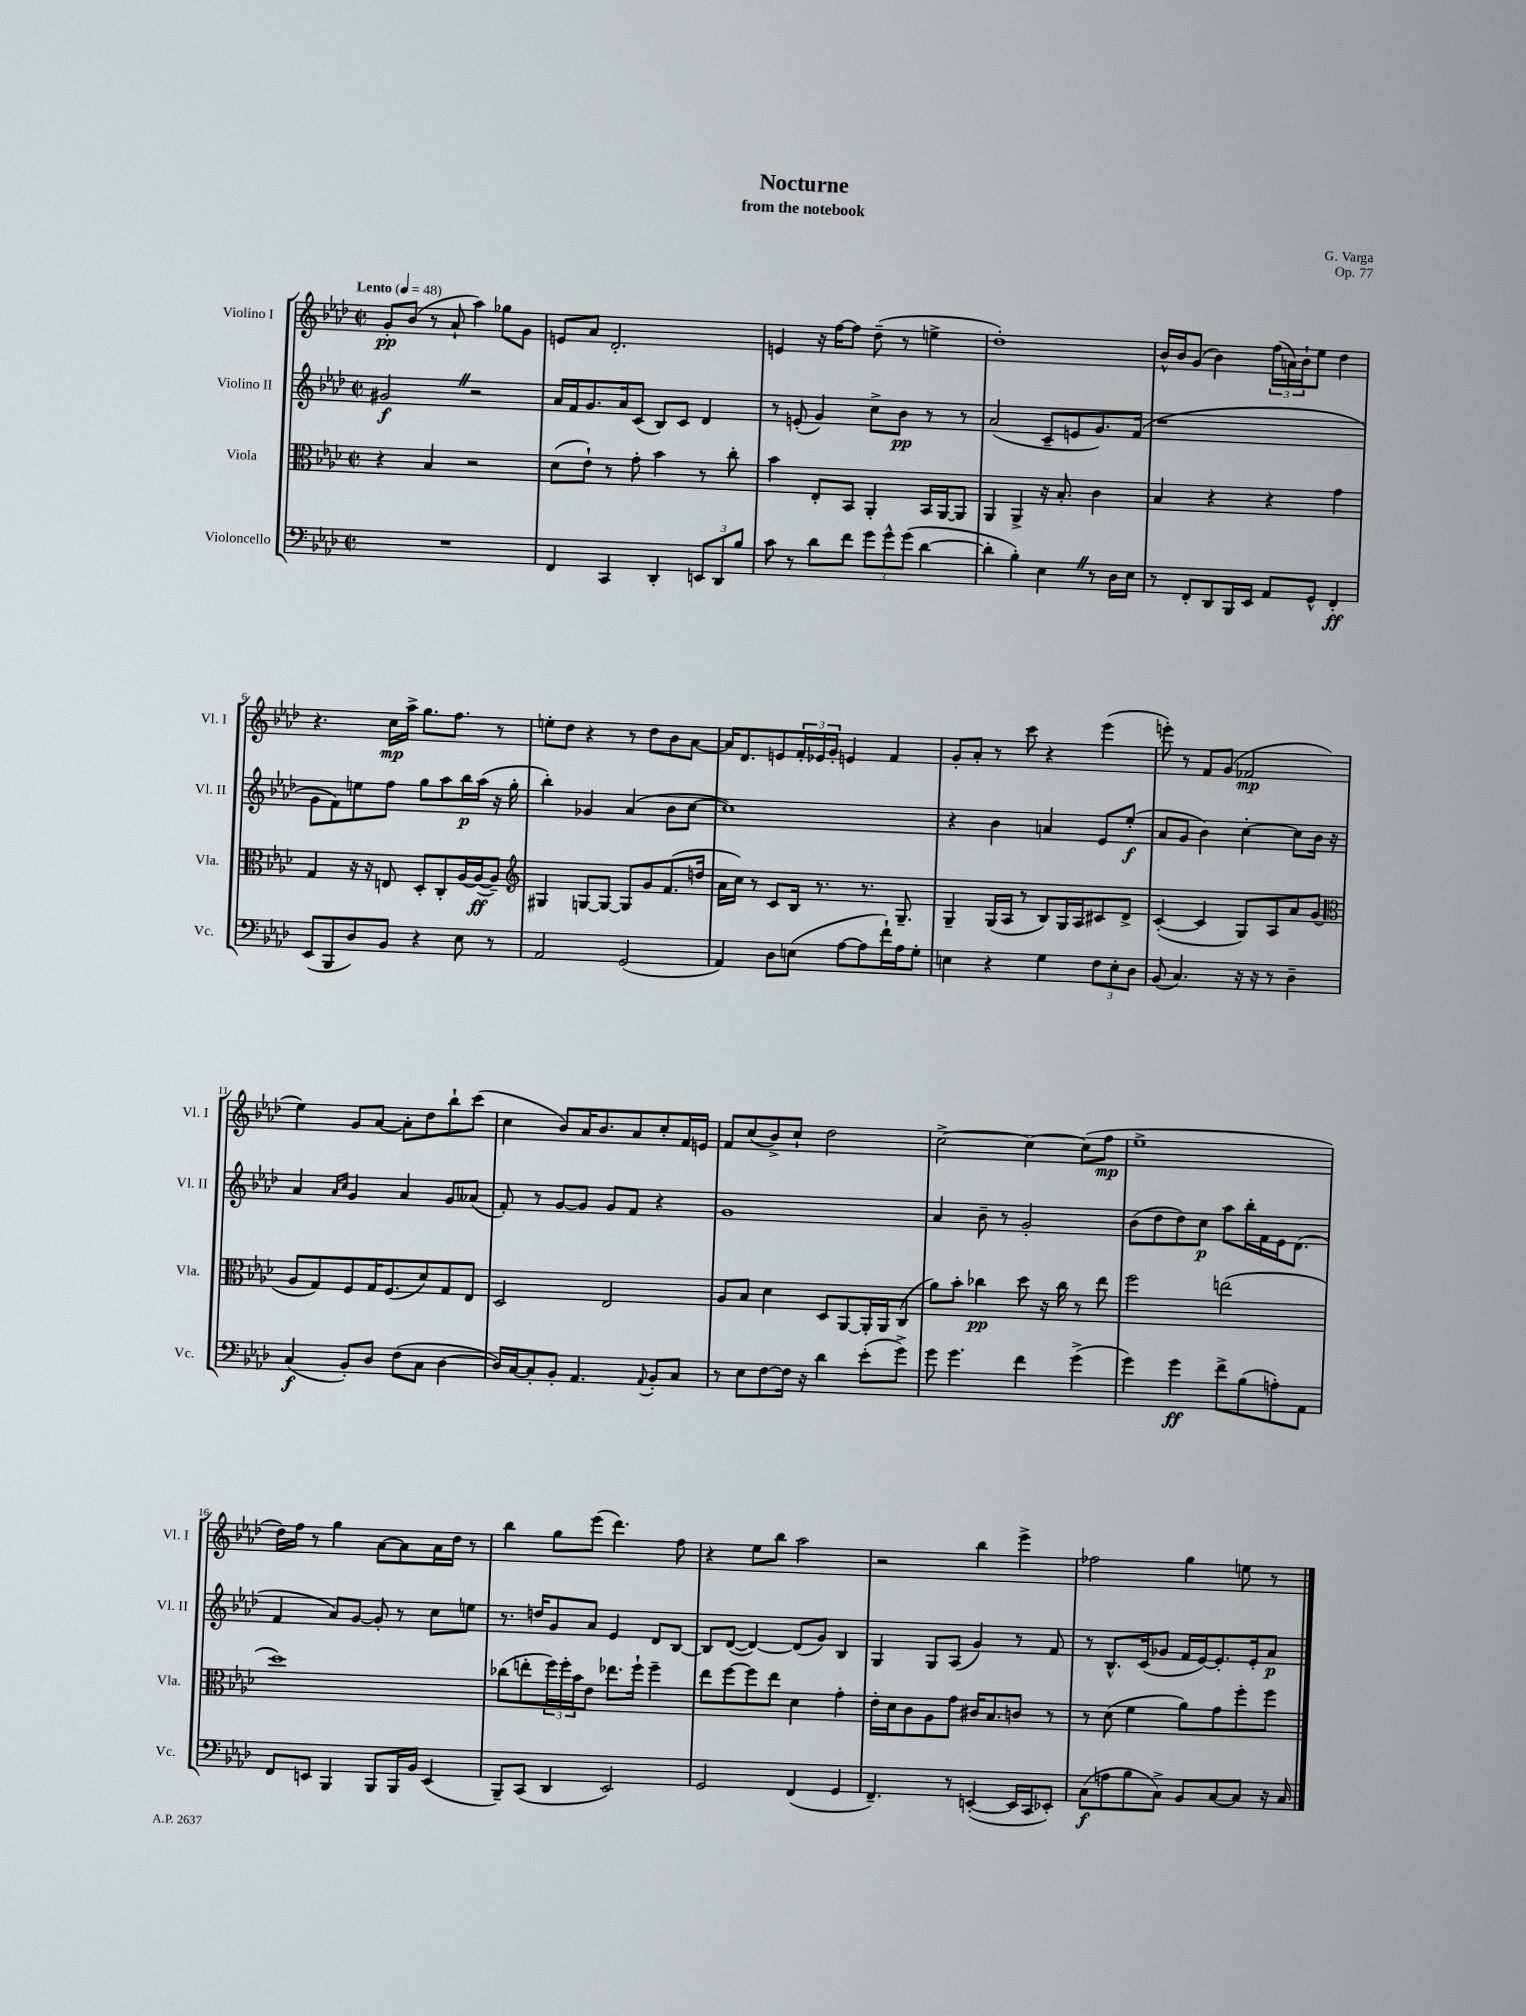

**kern	**dynam	**kern	**dynam	**kern	**dynam	**kern	**dynam
*part4	*part4	*part3	*part3	*part2	*part2	*part1	*part1
*staff4	*staff4	*staff3	*staff3	*staff2	*staff2	*staff1	*staff1
*I"Violoncello	*	*I"Viola	*	*I"Violino II	*	*I"Violino I	*
*I'Vc.	*	*I'Vla.	*	*I'Vl. II	*	*I'Vl. I	*
*clefF4	*	*clefC3	*	*clefG2	*	*clefG2	*
*k[b-e-a-d-]	*	*k[b-e-a-d-]	*	*k[b-e-a-d-]	*	*k[b-e-a-d-]	*
*M2/2	*	*M2/2	*	*M2/2	*	*M2/2	*
*met(c|)	*	*met(c|)	*	*met(c|)	*	*met(c|)	*
*MM48	*	*MM48	*	*MM48	*	*MM48	*
=1	=1	=1	=1	=1	=1	=1	=1
!	!	!	!	!	!	!LO:TX:a:B:t=Lento	!
1r	.	4r	.	2g#XZ/	f	8g'/L	pp
.	.	.	.	.	.	(8b-/J	.
.	.	4B-/	.	.	.	8r	.
.	.	.	.	.	.	8a-`/	.
.	.	2r	.	2r	.	4aa-\)	.
.	.	.	.	.	.	8gg-X\L	.
.	.	.	.	.	.	8g\J	.
=2	=2	=2	=2	=2	=2	=2	=2
4FF/	.	(8d-\L	.	16a-/LL	.	8en/L	.
.	.	.	.	16f/J	.	.	.
.	.	8e-`\J)	.	8.g/	.	8a-/J	.
4CC/	.	8r	.	.	.	2.d-'/	.
.	.	.	.	16a-/k	.	.	.
.	.	8g'\	.	(8c/J	.	.	.
4DD-'/	.	4b-\	.	8B-/L)	.	.	.
.	.	.	.	8c/J	.	.	.
12EEn/L	.	8r	.	4d-/	.	.	.
12DD-/	.	.	.	.	.	.	.
.	.	8cc'\	.	.	.	.	.
12B-/J	.	.	.	.	.	.	.
=3	=3	=3	=3	=3	=3	=3	=3
8c\	.	4b-\	.	8r	.	4en/	.
8r	.	.	.	(8en'/	.	.	.
8d-\L	.	8E-'/L	.	4g/)	.	16r	.
.	.	.	.	.	.	[16ff\KL	.
8f\J	.	8BB-/J	.	.	.	8ff\J]	.
12g\L	.	4AA-'/	.	8cc^\L	.	(8dd-~\	.
12g^^\	.	.	.	.	.	.	.
.	.	.	.	8b-\J	pp	8r	.
(12g\J	.	.	.	.	.	.	.
[4d-\	.	16BB-/LL	.	8r	.	4een^\	.
.	.	[16AA-/J	.	.	.	.	.
.	.	8AA-/J]	.	8r	.	.	.
=4	=4	=4	=4	=4	=4	=4	=4
4d-'\]	.	4AA-/	.	(2a-/	.	1dd-')	.
4B-'\)	.	4AA-^/	.	.	.	.	.
4E-Z\	.	16r	.	8c~/L	.	.	.
.	.	8.B-'/	.	.	.	.	.
.	.	.	.	8en/	.	.	.
8r	.	4c\	.	8.g/)	.	.	.
16D-\LL	.	.	.	.	.	.	.
16E-\JJ	.	.	.	(16f/Jk	.	.	.
=5	=5	=5	=5	=5	=5	=5	=5
8r	.	4B-/	.	1r	.	16b-^^/LL	.
.	.	.	.	.	.	16b-/J	.
8FF'/L	.	.	.	.	.	(8g/J	.
8DD-/	.	4r	.	.	.	4b-\)	.
16BBB-/L	.	.	.	.	.	.	.
16EE-/JJ	.	.	.	.	.	.	.
8AA-/L	.	4r	.	.	.	(24ff\LL	.
.	.	.	.	.	.	24an\)	.
.	.	.	.	.	.	24b-`\J	.
8GG^^/J	.	.	.	.	.	8ee-\J	.
4FF'/	ff	4g\	.	.	.	4dd-\	.
!!LO:LB:g=z
=6	=6	=6	=6	=6	=6	=6	=6
(8EE-/L	.	4G/	.	8g\L	.	4.r	.
8BBB-/	.	.	.	8f\)	.	.	.
8D-/)	.	16r	.	8een\	.	.	.
.	.	16r	.	.	.	.	.
8BB-/J	.	8En/	.	8ff\J	.	16cc\LL	mp
.	.	.	.	.	.	16aa-^\JJ	.
4r	.	8D-'/L	.	8gg\L	.	8.gg\L	.
.	.	8C'/	.	8aa-\	.	.	.
.	.	.	.	.	.	8.ff\J	.
8E-\	.	[16A-/L	.	16bb-\L	p	.	.
.	.	(16A-/J_	ff	(16aa-\JJ	.	.	.
8r	.	8A-~/J])	.	16r	.	8r	.
.	.	.	.	16gg'\	.	.	.
=7	=7	=7	=7	=7	=7	=7	=7
*	*	*clefG2	*	*	*	*	*
2AA-/	.	4G#X/	.	4bb-'\)	.	8een'\L	.
.	.	.	.	.	.	8dd-\J	.
.	.	[8Gn/L	.	4g-X/	.	4r	.
.	.	8G/J_	.	.	.	.	.
(2GG/	.	8G/L]	.	(4a-/	.	8r	.
.	.	8g/	.	.	.	8dd-\L	.
.	.	(8.f/	.	8b-\L	.	8b-\	.
.	.	.	.	[8cc\J	.	[8a-\J	.
.	.	16ddn/Jk	.	.	.	.	.
=8	=8	=8	=8	=8	=8	=8	=8
4AA-/)	.	16a-\LL	.	1cc])	.	16a-/KL]	.
.	.	16cc\JJ)	.	.	.	8.d-/	.
.	.	8r	.	.	.	.	.
8D-\L	.	8c/L	.	.	.	8en/	.
(8En\J	.	16B-/Jk	.	.	.	24f'/L	.
.	.	.	.	.	.	24e-X/	.
.	.	8.r	.	.	.	.	.
.	.	.	.	.	.	24g'/JJ	.
[8A-\L	.	.	.	.	.	4en/	.
8A-\]	.	8.r	.	.	.	.	.
16f`\L)	.	.	.	.	.	4f/	.
16A-\J	.	8.G~/	.	.	.	.	.
8G'\J	.	.	.	.	.	.	.
=9	=9	=9	=9	=9	=9	=9	=9
4En\	.	4G~/	.	4r	.	8g'/L	.
.	.	.	.	.	.	8a-'/J	.
4r	.	(16G/LL	.	4b-\	.	8r	.
.	.	16A-/JJ	.	.	.	.	.
.	.	8r	.	.	.	8ccc\	.
4G\	.	8B-/L)	.	4an/	.	4r	.
.	.	16G/L	.	.	.	.	.
.	.	16A-/J	.	.	.	.	.
12F\L	.	8c#X/	.	8e-/L	.	(4eee-\	.
12E'\	.	.	.	.	.	.	.
.	.	8d-^/J	.	(8ee-'/J	f	.	.
12D-\J	.	.	.	.	.	.	.
=10	=10	=10	=10	=10	=10	=10	=10
(8BB-/	.	([4c'/	.	8a-/L	.	8eeen'\)	.
4.C/)	.	.	.	8g/J	.	8r	.
.	.	4c/]	.	4b-\)	.	8f/L	.
.	.	.	.	.	.	(8g/J	.
16r	.	8G/L)	.	[4cc'\	.	2f-X/	mp
16r	.	.	.	.	.	.	.
8r	.	8A-/	.	.	.	.	.
4D-~\	.	8a-/	.	8cc\L]	.	.	.
.	.	(8g/J	.	16b-\Jk	.	.	.
.	.	.	.	16r	.	.	.
!!LO:LB:g=z
=11	=11	=11	=11	=11	=11	=11	=11
*	*	*clefC3	*	*	*	*	*
(4C/	f	8A-/L	.	4a-/	.	4ee-\)	.
.	.	8G/)	.	.	.	.	.
.	.	.	.	16qqa-/LL	.	.	.
.	.	.	.	16qqcc/JJ	.	.	.
8BB-'/L)	.	8F/	.	4g/	.	8g/L	.
8D-/J	.	16G/K	.	.	.	[8a-/J	.
.	.	(8.F/	.	.	.	.	.
(8F\L	.	.	.	4a-/	.	8a-'\L]	.
8C\J	.	8d-/)	.	.	.	8dd-\	.
[4D-\	.	8G/	.	8g/L	.	8bb-`\	.
.	.	8E-/J	.	(8a--X/J	.	(8ccc\J	.
=12	=12	=12	=12	=12	=12	=12	=12
16D-/LL])	.	2D-/	.	8f'/)	.	4cc\	.
[16C/J	.	.	.	.	.	.	.
8C'/]	.	.	.	8r	.	.	.
8BB-'/J	.	.	.	[8g/L	.	8b-/L)	.
4.AA-/	.	.	.	8g/J]	.	16a-/K	.
.	.	.	.	.	.	8.b-/	.
.	.	2E-/	.	8g/L	.	.	.
.	.	.	.	8f/J	.	8a-/	.
8qqAA-/	.	.	.	.	.	.	.
8BB-'/L	.	.	.	4r	.	8cc'/	.
8C/J	.	.	.	.	.	16f/L	.
.	.	.	.	.	.	16en/JJ	.
=13	=13	=13	=13	=13	=13	=13	=13
8r	.	8A-/L	.	1g	.	8f/L	.
8E-\L	.	8B-/J	.	.	.	(8cc/	.
[8F\	.	4d-\	.	.	.	8b-^/)	.
16F\Jk]	.	.	.	.	.	8cc`/J	.
16r	.	.	.	.	.	.	.
4d-\	.	8D-/L	.	.	.	2dd-\	.
.	.	[8AA-/	.	.	.	.	.
(8e-'\L	.	16AA-'/L]	.	.	.	.	.
.	.	16AA-/J	.	.	.	.	.
8g^\J)	.	(8C/J	.	.	.	.	.
=14	=14	=14	=14	=14	=14	=14	=14
8g\	.	8a-\L)	.	4a-/	.	[2cc^\	.
4.g\	.	8b-'\J	.	.	.	.	.
.	.	4cc-X\	pp	8b-~\	.	.	.
.	.	.	.	8r	.	.	.
4f\	.	8dd-\	.	2g'/	.	4cc\_	.
.	.	16r	.	.	.	.	.
.	.	16cc-\	.	.	.	.	.
(4g^\	.	8r	.	.	.	(8cc\L]	.
.	.	8ee-\	.	.	.	8ff\J	mp
=15	=15	=15	=15	=15	=15	=15	=15
4g\)	.	2ff\	.	(8b-\L	.	1ee-^	.
.	.	.	.	8dd-\	.	.	.
4g\	ff	.	.	8dd-\)	.	.	.
.	.	.	.	8cc\J	p	.	.
8f^\L	.	(2een\	.	8aa-\L	.	.	.
(8B-\	.	.	.	16bb-'\L	.	.	.
.	.	.	.	16f\	.	.	.
8An'\)	.	.	.	16e-\J	.	.	.
.	.	.	.	(8.d-\J	.	.	.
8AA-\J	.	.	.	.	.	.	.
!!LO:LB:g=z
=16	=16	=16	=16	=16	=16	=16	=16
8FF/L	.	1dd-)	.	4f/	.	16dd-\LL)	.
.	.	.	.	.	.	16ff\JJ	.
8EEn/J	.	.	.	.	.	8r	.
4BBB-/	.	.	.	8a-/L)	.	4gg\	.
.	.	.	.	[8g/J	.	.	.
8BBB-/L	.	.	.	8g'/]	.	[8a-\L	.
16BBB-/L	.	.	.	8r	.	8a-\]	.
16BB-/JJ	.	.	.	.	.	.	.
(4EE/	.	.	.	8cc\L	.	16a-\L	.
.	.	.	.	.	.	16dd-\JJ	.
.	.	.	.	8een\J	.	8r	.
=17	=17	=17	=17	=17	=17	=17	=17
8BBB-~/L)	.	(8cc-X\L	.	8.r	.	4bb-\	.
(8CC/J	.	8een'\	.	.	.	.	.
.	.	.	.	16ddn/KL	.	.	.
4DD-/	.	24ff\L)	.	8g/	.	8gg\L	.
.	.	24ff'\	.	.	.	.	.
.	.	24b-\J	.	.	.	.	.
.	.	8e-\J	.	8a-/J	.	(8eee-\J	.
2EE-/)	.	8.ee-X\L	.	4e-/	.	4.ddd-\)	.
.	.	16ff`\Jk	.	.	.	.	.
.	.	4ff~\	.	8d-/L	.	.	.
.	.	.	.	[8B-/J	.	8ff\	.
=18	=18	=18	=18	=18	=18	=18	=18
2GG/	.	8ee-\L	.	8B-/L]	.	4r	.
.	.	[8ff\	.	([8d-/J	.	.	.
.	.	8ff\]	.	4d-/_)	.	8ee-\L	.
.	.	8ee-\J	.	.	.	8bb-\J	.
(4FF/	.	4d-\	.	(8d-/L]	.	2aa-\	.
.	.	.	.	8g/J)	.	.	.
4GG/	.	4g'\	.	4B-/	.	.	.
=19	=19	=19	=19	=19	=19	=19	=19
4.FF~/)	.	16e-'\LL	.	4G/	.	2r	.
.	.	16d-\J	.	.	.	.	.
.	.	8c\	.	.	.	.	.
.	.	8A-\	.	8G/L	.	.	.
8r	.	8g\J	.	(8A-/J	.	.	.
([4EEn'/	.	16c#X/KL	.	4g/)	.	4bb-\	.
.	.	8.B-/	.	.	.	.	.
16EE/LL]	.	8cn/J	.	8r	.	4eee-^\	.
16CC/J	.	.	.	.	.	.	.
8EE-X'/J)	.	8r	.	8f/	.	.	.
=20	=20	=20	=20	=20	=20	=20	=20
(8C\L	f	8r	.	8r	.	2ff-X\	.
8An\	.	(8d-\	.	8.B-^^/L	.	.	.
8B-\	.	4f\	.	.	.	.	.
.	.	.	.	(16c/k	.	.	.
8C^\J)	.	.	.	8g-X/J	.	.	.
8BB-/L	.	8a-\L)	.	16f/LL	.	4gg\	.
.	.	.	.	[16e-/J)	.	.	.
[8C/	.	8g\	.	8.e-'/]	.	.	.
8C/J]	.	8ff'\	.	.	.	8een\	.
.	.	.	.	16e-'/k	.	.	.
16r	.	8ff\J	.	8a-/J	p	8r	.
16C/	.	.	.	.	.	.	.
==	==	==	==	==	==	==	==
*-	*-	*-	*-	*-	*-	*-	*-
